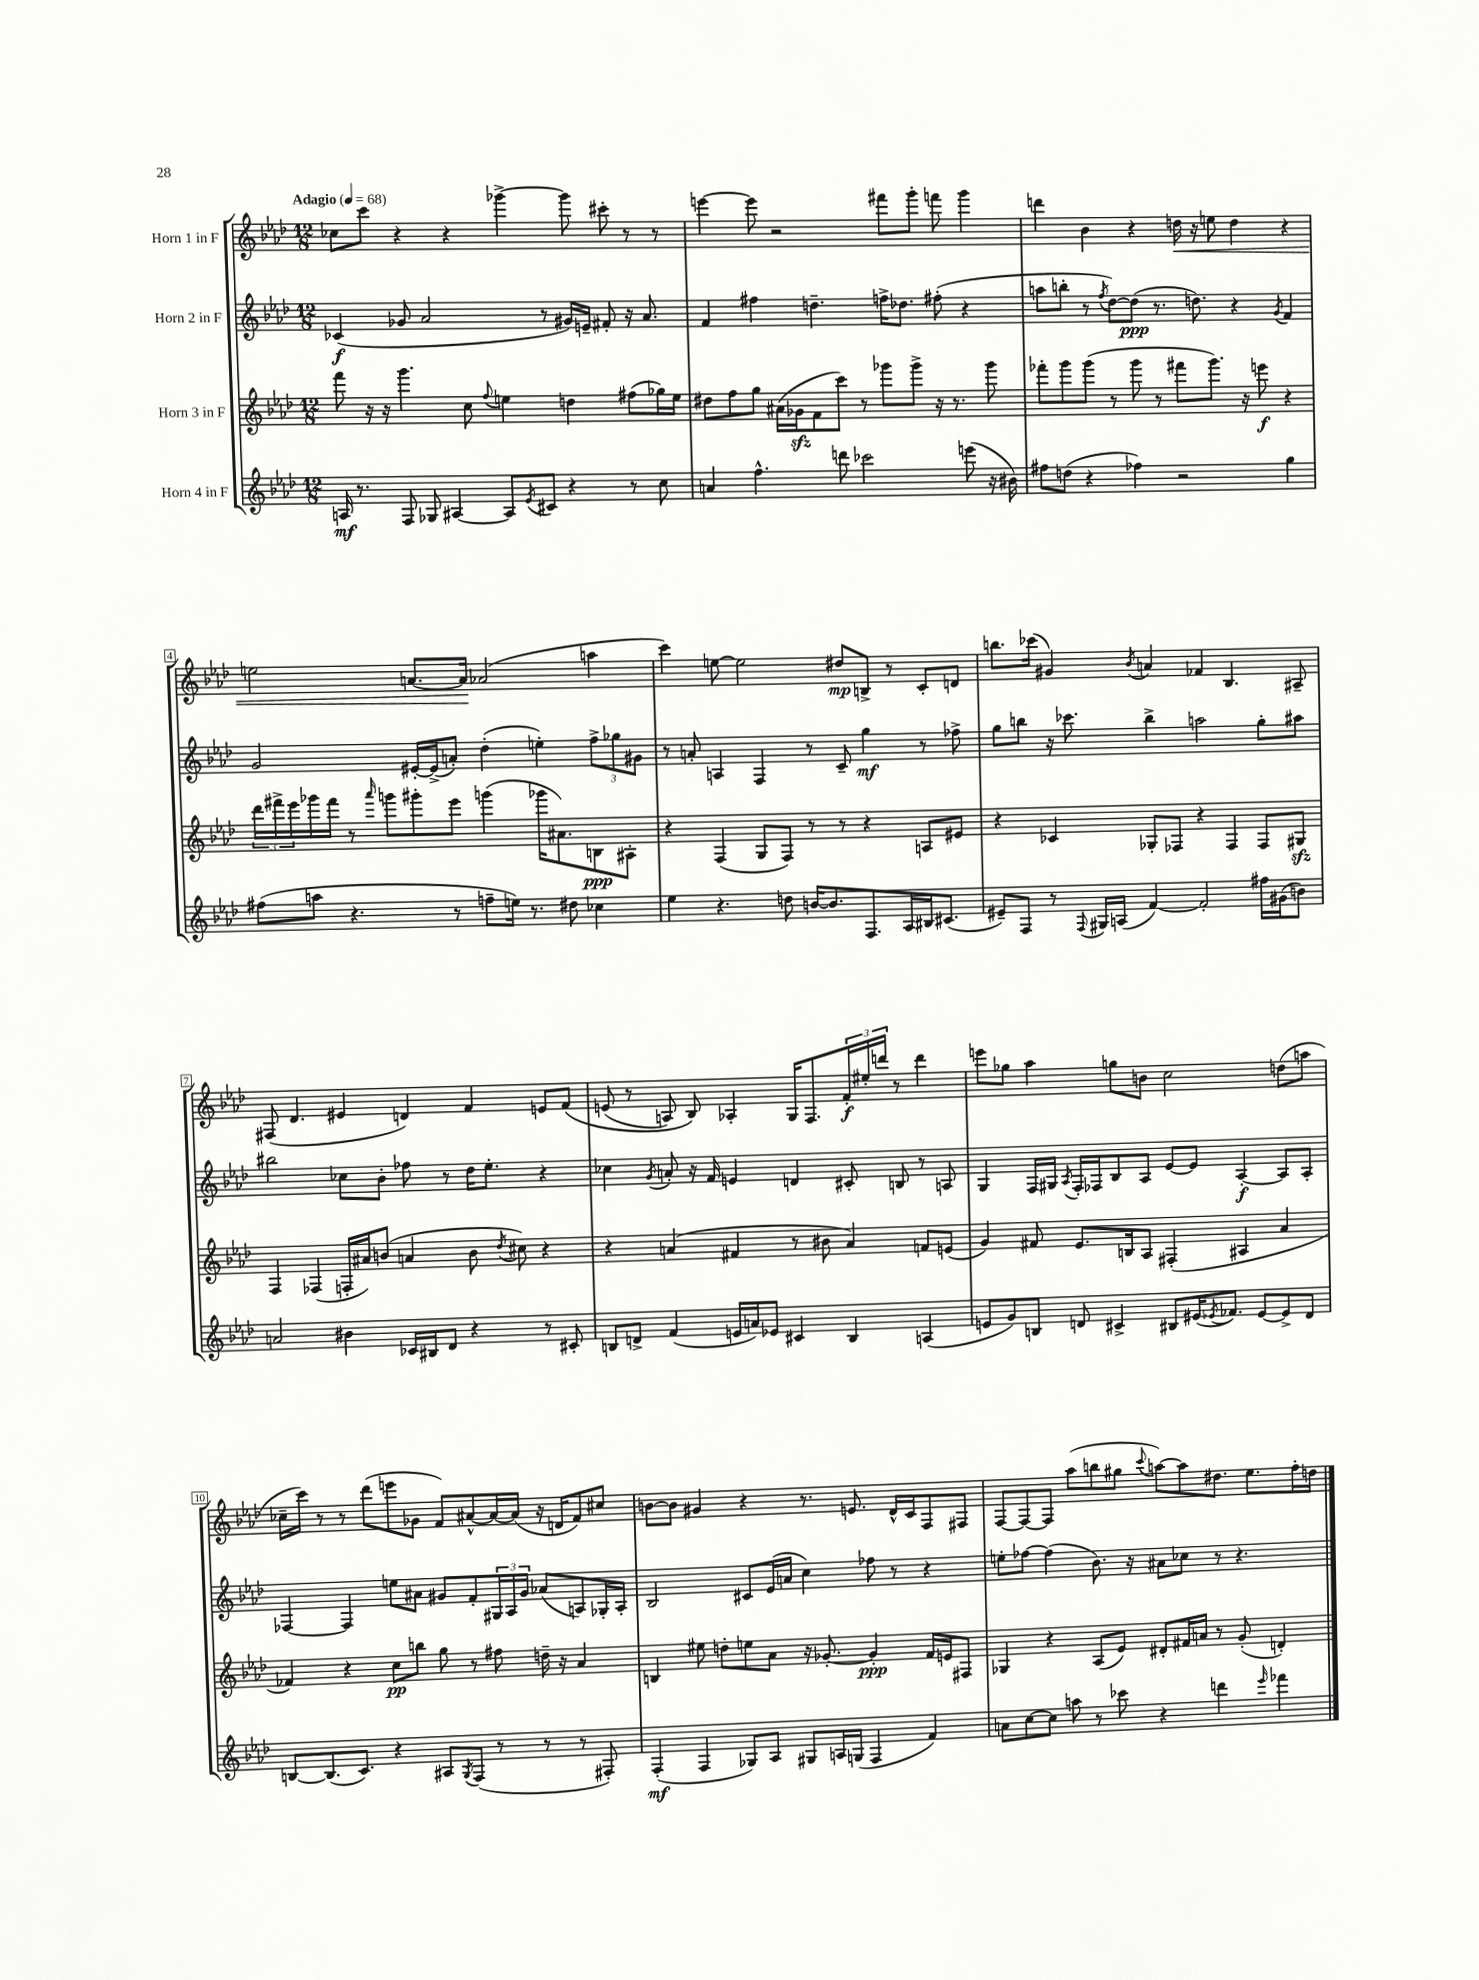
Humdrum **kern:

**kern	**kern	**kern	**kern
*staff4	*staff3	*staff2	*staff1
*clefG2	*clefG2	*clefG2	*clefG2
*k[b-e-a-d-]	*k[b-e-a-d-]	*k[b-e-a-d-]	*k[b-e-a-d-]
*M12/8	*M12/8	*M12/8	*M12/8
*MM68	*MM68	*MM68	*MM68
16A/	8fff\	(4c-/	8cc-\L
8.r	.	.	.
.	16r	.	8ccc\J
.	16r	.	.
8F/	4.ggg\	8g-/	4r
8G-/	.	2a-/	.
[4A#/	.	.	4r
.	8cc\	.	.
.	8qqff/	.	.
8A#/]L	4ee\	.	[4ggg-^\
8qe-/	.	.	.
8c#/J	.	8r	.
4r	4dd\	16g#/LL)	8ggg-\]
.	.	16e~/JJ	.
.	.	8f#'/	8ccc#'\
8r	(8ff#\L	16r	8r
.	.	8.a-/	.
8cc\	16gg-\L)	.	8r
.	16ee\JJ	.	.
=	=	=	=
4a/	8dd#\L	4f/	[4eee\
.	8ff\	.	.
4.ff^^\	8gg\J	4ff#\	8eee\]
.	(16a#\LL	.	2r
.	16g-\J	.	.
.	8f\	4.dd~\	.
8ddd\	8ccc\J)	.	.
2ccc-\	8r	.	.
.	8ggg-\L	16ff^\LK	8fff#\L
.	.	8.dd-\J	.
.	8ggg-^\J	.	8ggg'\J
.	16r	(8ff#'\	8fff\
.	8.r	.	.
(8eee\	.	4r	4ggg\
16r	8ggg-\	.	.
16b#\)	.	.	.
=	=	=	=
8ff#\L	8fff-'\L	8aa\L	4ddd\
(8dd\J	8ggg\	8bb'\J	.
4r	(8ggg\J	8r	4b-\
.	.	8qff/	.
.	8r	[8dd-\L)	.
4ff-\)	8ggg\	(8dd-\]J	4r
.	8r	8.r	.
2r	8fff#\L	.	16dd\
.	.	8.dd\)	16r
.	8.ggg\J)	.	8ee\
.	.	4r	4dd\
.	16r	.	.
.	8eee\	.	.
.	.	8qg/	.
4gg\	4r	4f/	4r
=	=	=	=
(8ff#\L	24ddd-\LL	2g/	2ee\
.	24fff#^\	.	.
.	24eee-\	.	.
8aa\J	16ggg-\	.	.
.	16fff#\JJ	.	.
4.r	8r	.	.
.	16qqaaa-/	.	.
.	8ggg\L	.	.
.	8ggg#'\	[16e#'/LL	[8.a/L
.	.	(16e#^/]J	.
8r	8eee-\J	8a'/J)	.
.	.	.	16a/]Jk
8ff~\L	(4ggg\	(4dd-'\	(2a-/
16ee\Jk)	.	.	.
8.r	.	.	.
.	16ggg-\LK	4ee'\)	.
.	8.a#\)	.	.
8dd#\	.	.	.
4cc-\	8B\	12ff^\L	4aa\
.	.	12gg-\	.
.	8A#'\J	.	.
.	.	12g#\J	.
=	=	=	=
4ee-\	4r	8r	4ccc\)
.	.	8a'/	.
4.r	(4F/	4A/	[8ee\
.	.	.	2ee\]
.	8G/L	4F/	.
8dd\	8F/J)	.	.
[16b/LK	8r	8r	.
8.b/]	.	.	.
.	8r	8c~/	8dd#/L
8.F/	4r	4gg\	8B^/J
.	.	.	8r
16A-/L	.	.	.
16B#/J	8A/L	8r	8c'/L
(8.c#/J	.	.	.
.	8e#/J	8ff-^\	8d/J
=	=	=	=
8e#~/L)	4r	8gg\L	8.bb\L
8F/J	.	8bb\J	.
.	.	.	(16ccc-\Jk
8r	4c-/	16r	4g#/)
.	.	8.ccc-\	.
8qqF/	.	.	.
16G#/LL	.	.	.
(16A/JJ	.	.	.
.	.	.	8qb-/
[4f/)	8G-'/L	4bb^\	4a/
.	8F-/J	.	.
2f'/]	4r	2aa\	4f-/
.	4F-/	.	4.B-/
16ff#\LL	8F-/L	8gg'\L	.
(16g#\J	.	.	.
8b\J)	8G#/J	8aa#\J	8A#~/
=	=	=	=
2a/	4F/	2bb#\	(8F#/
.	.	.	4.d-/
.	(4F-/	.	.
4b#\	16F'/LL	8cc-\L	4e#/
.	16a#/J)	.	.
.	(8b/J	8b-'\J	.
16c-/LL	4a/	8ff-\	4d/)
16B#/J	.	.	.
8d-/J	.	8r	.
4r	8b\	16dd-\LK	4f/
.	.	8.ee-'\J	.
.	8qdd-/	.	.
.	8cc#\)	.	.
8r	4r	4r	8e/L
8c#'/	.	.	&(8f/J
=	=	=	=
8B/L	4r	4cc-\	(8e/
8d^/J	.	.	8r
.	.	8qg/	.
(4f/	(4a/	8a'/	8A/)
.	.	16r	8B-/&)
.	.	16f/	.
16e/LL	4f#/	4e/	4A-'/
16a/J)	.	.	.
8e-/J	.	.	.
4c#/	8r	4d/	16G/LK
.	.	.	8.F/
.	8b#\	.	.
4B/	4a/)	8c#'/	24f'/L
.	.	.	24ee#'/
.	.	.	24ddd/JJ
.	.	8B/	8r
(4A/	8f/L	8r	4ddd\
.	(8e/J	8A/	.
=	=	=	=
8e/L	4g/)	4G/	8eee\L
8g/)	.	.	8gg-\J
8B/J	8f#/	16F/LL	4aa-\
.	.	16G#/JJ	.
.	.	8qA-/	.
8d/	8.e-/L	16F'/LL	.
.	.	16F-/J	.
4c#^/	.	8B-/	8gg\L
.	16B/k	.	.
.	8A-/J	8A-/J	8b\J
8B#/L	(4F#'/	[8e-/L	2cc\
(16e#/K	.	8e-/]J	.
8qe-/	.	.	.
8.f-/J)	.	.	.
.	4A#/	[4A-'/	.
[8e-/L	.	.	.
8e-^/]	4a-/	8A-/]L	(8dd\L
8d/J	.	8A-'/J	8aa\J
=	=	=	=
[8B/L	4f-/)	[4F-/	16cc-~\LL
.	.	.	16ccc\JJ)
(8.B/]	.	.	8r
.	4r	4F-/]	8r
8.c/J)	.	.	.
.	.	.	(8ddd-\L
4r	8cc\L	8ee\L	8eee\
.	8bb\J	8a#\J	8g-\J
8A#/L	8gg\	8g#/L	8f/L)
8qG/	.	.	.
(8F/J	8r	8f'/	[8a#^^/
8r	8ff#\	24G#/L	16a#/_L
.	.	24A-/	.
.	.	.	(16a#/]JJ
.	.	24g#/JJ	.
8r	16dd~\	(8a-/L	16r
.	16r	.	16d/LK
8r	4a-/	8A/)	8f/)
8F#'/)	.	16G-'/L	8cc#/J
.	.	16A'/JJ	.
=	=	=	=
(4F'/	4B/	2B-/	[8b\L
.	.	.	8b\]J
4F/	8ee#\	.	4g#/
.	8dd'\L	.	.
8G-/L)	8ee\	8c#/L	4r
8A-/J	8a-\J	(16e-/L	.
.	.	16a/JJ	.
8G#/L	16r	4cc\)	8.r
.	[8.g-'/	.	.
16A/L	.	.	.
(16G/JJ	.	.	8.e/
4F/	4g-'/]	8ff-\	.
.	.	8r	16d-^^/LL
.	.	.	16c/J
4f/)	16f/LL	4r	8F/
.	16e/J	.	.
.	8F#/J	.	8F#/J
=	=	=	=
8a\L	4G-/	8ee'\L	[8F/L
[8cc\	.	[8ff-\J	8F/_
8cc\]J	4r	(4ff-\]	8F/]J
8aa\	.	.	(8aa-\L
8r	(8A-/L	8.b-\)	8bb\
8ccc-\	8e-/J)	.	8gg#\J
.	.	16r	.
.	.	.	8qqccc/
4r	8d#'/L	8a#\L	[8aa\L)
.	16f#/L	8cc-\J	8aa\]
.	16a/JJ	.	.
4ddd\	8r	8r	8.dd#\J
.	(8g'/	4.r	.
.	.	.	8.ee-\L
16qqeee-/	.	.	.
4fff-\	4d'/)	.	.
.	.	.	16ff'\L
.	.	.	16dd\JJ
==	==	==	==
*-	*-	*-	*-
